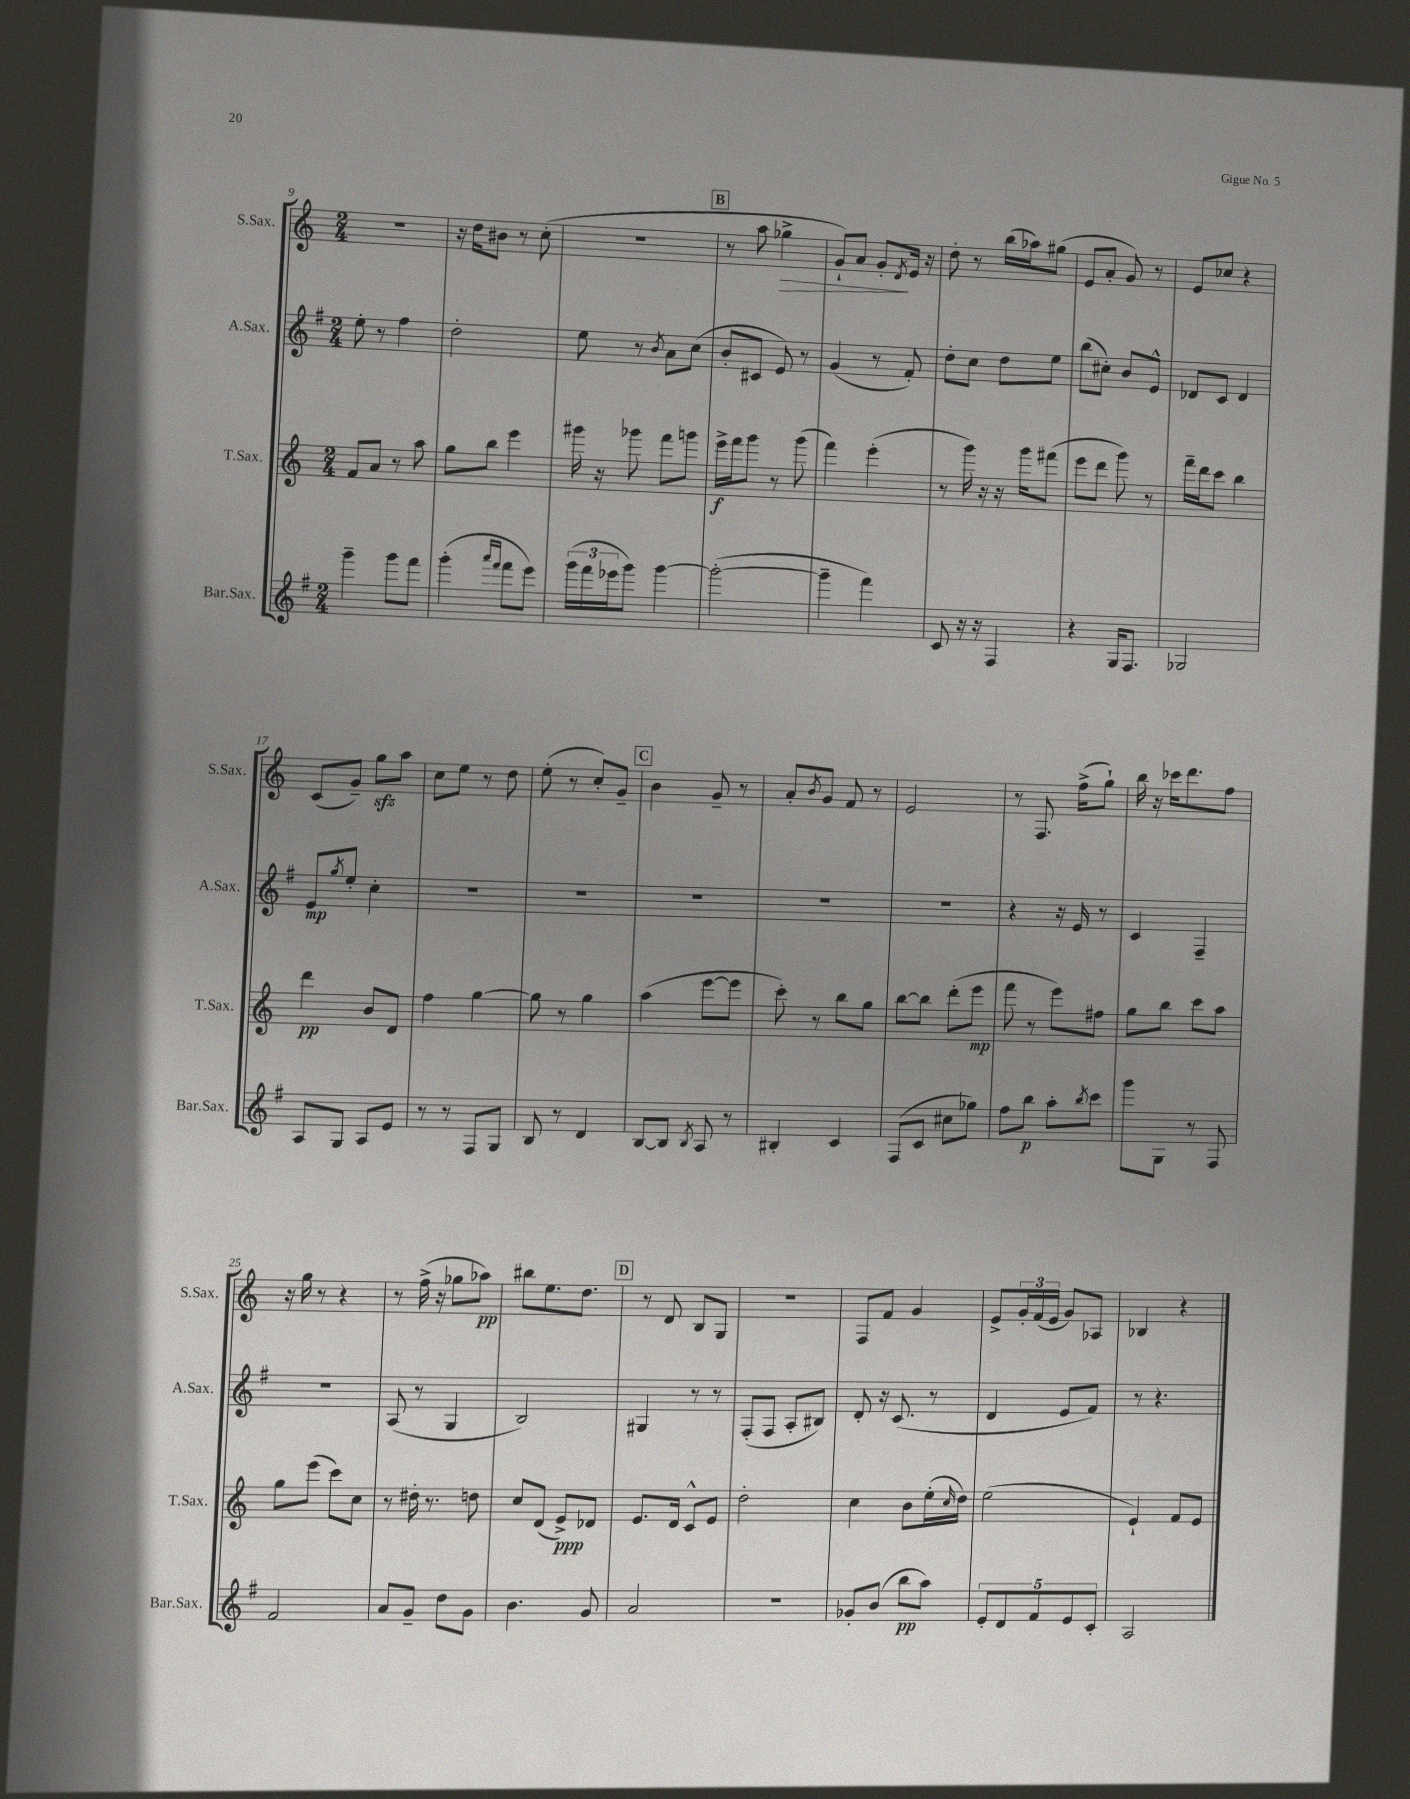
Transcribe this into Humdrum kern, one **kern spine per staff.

**kern	**kern	**kern	**kern
*staff4	*staff3	*staff2	*staff1
*clefG2	*clefG2	*clefG2	*clefG2
*k[f#]	*k[]	*k[f#]	*k[]
*M2/4	*M2/4	*M2/4	*M2/4
4ggg~	8f	8ee'	2r
.	8a	8r	.
8ggg	8r	4ff#	.
8fff#	8aa	.	.
=	=	=	=
(4ggg'	8gg	2dd'	16r
.	.	.	16dd
.	8bb	.	8b#
16qqaaa	.	.	.
16qqfff#	.	.	.
8fff#	4eee	.	8r
8eee)	.	.	(8cc'
=	=	=	=
(24ggg	16ggg#	8ee	2r
24fff#	.	.	.
.	16r	.	.
24eee-	.	.	.
8ggg)	8ggg-	8r	.
.	.	8qb	.
[4ggg	8fff	8a	.
.	8ggg	(8cc	.
=	=	=	=
(2ggg'_	16eee^	8b'	8r
.	16fff	.	.
.	8ggg	8c#	8aa
.	8r	8e)	4gg-^
.	(8ggg	8r	.
=	=	=	=
4ggg~]	4fff)	(4g	8g`)
.	.	.	8a
4fff#)	(4eee'	8r	8g'
.	.	.	8qd
.	.	8f#')	16e
.	.	.	16r
=	=	=	=
8c	8r	8dd'	8dd'
16r	16ggg)	8cc	8r
16r	16r	.	.
4F#	16r	8dd	(16bb
.	16ggg	.	16aa-)
.	(8fff#	8ee	(8gg#
=	=	=	=
4r	8eee	(8bb	8e
.	8ddd	8cc#')	8a'
16G	8ggg)	8b	8g)
8.F#	.	.	.
.	8r	8e^^	8r
=	=	=	=
2G-	16fff~	8d-	8e
.	16ddd	.	.
.	8ccc	8c	8cc-
.	4bb	4d-	4r
=	=	=	=
8A	4ddd	8e	(8c
.	.	8qgg	.
8G	.	8ee'	8g~)
8A	8b	4cc'	8gg
8e	8d	.	8aa
=	=	=	=
8r	4ff	2r	8cc
8r	.	.	8ee
8F#	[4gg	.	8r
8G	.	.	8dd
=	=	=	=
8B	8gg]	2r	(8ee'
8r	8r	.	8r
4d	4gg	.	8cc')
.	.	.	8g~
=	=	=	=
[8B	(4aa	2r	4b
8B]	.	.	.
8qB	.	.	.
8A	[8eee	.	8g~
8r	8eee]	.	8r
=	=	=	=
4B#'	8ccc')	2r	8a'
.	.	.	8qb
.	8r	.	8g
4c	8bb	.	8f
.	8gg	.	8r
=	=	=	=
(8F#	[8bb	2r	2e
8c	8bb]	.	.
8cc#	(8ddd'	.	.
8gg-)	8eee	.	.
=	=	=	=
8ff#	8fff	4r	8r
8bb	8r	.	8.F
8aa'	8eee)	16r	.
.	.	16e	(16ff^
8qbb	.	.	.
8ccc	8ff#	8r	8gg`)
=	=	=	=
8ggg	8gg	4c	16bb
.	.	.	16r
8G	8bb	.	16ccc-
.	.	.	8.ddd
8r	8ccc	4F#~	.
8F#	8aa	.	8ff
=	=	=	=
2f#	8gg	2r	16r
.	.	.	16gg
.	(8eee	.	8r
.	8ccc)	.	4r
.	8cc	.	.
=	=	=	=
8a	8r	(8A	8r
8g~	16dd#'	8r	(16ff^
.	8.r	.	16r
8dd	.	4G	8gg-
8g	8dd	.	8aa-)
=	=	=	=
4.b	8cc	2B)	8bb#
.	(8d	.	8.ee
.	8e^)	.	.
.	.	.	8.dd
8g	8d-	.	.
=	=	=	=
2a	8.e	4G#	8r
.	.	.	8d
.	16d	.	.
.	8c^^	8r	8B
.	8e	8r	8G
=	=	=	=
2r	2dd'	(8F#'	2r
.	.	8F#	.
.	.	8A'	.
.	.	8B#)	.
=	=	=	=
8g-'	4cc	8d'	8F
(8b	.	16r	8f
.	.	(8.c	.
8bb	8b	.	4g
8aa)	(16ee'	8r	.
.	16qqcc	.	.
.	16dd)	.	.
=	=	=	=
10e'	(2ee	4d	8e^
10d	.	.	.
.	.	.	24g'
.	.	.	(24f
10f#	.	.	.
.	.	.	24e
.	.	8e	8g)
10e	.	.	.
.	.	8f#)	8A-
10c'	.	.	.
=	=	=	=
2A	4e`)	8r	4B-
.	.	4.r	.
.	8f	.	4r
.	8e	.	.
==	==	==	==
*-	*-	*-	*-
